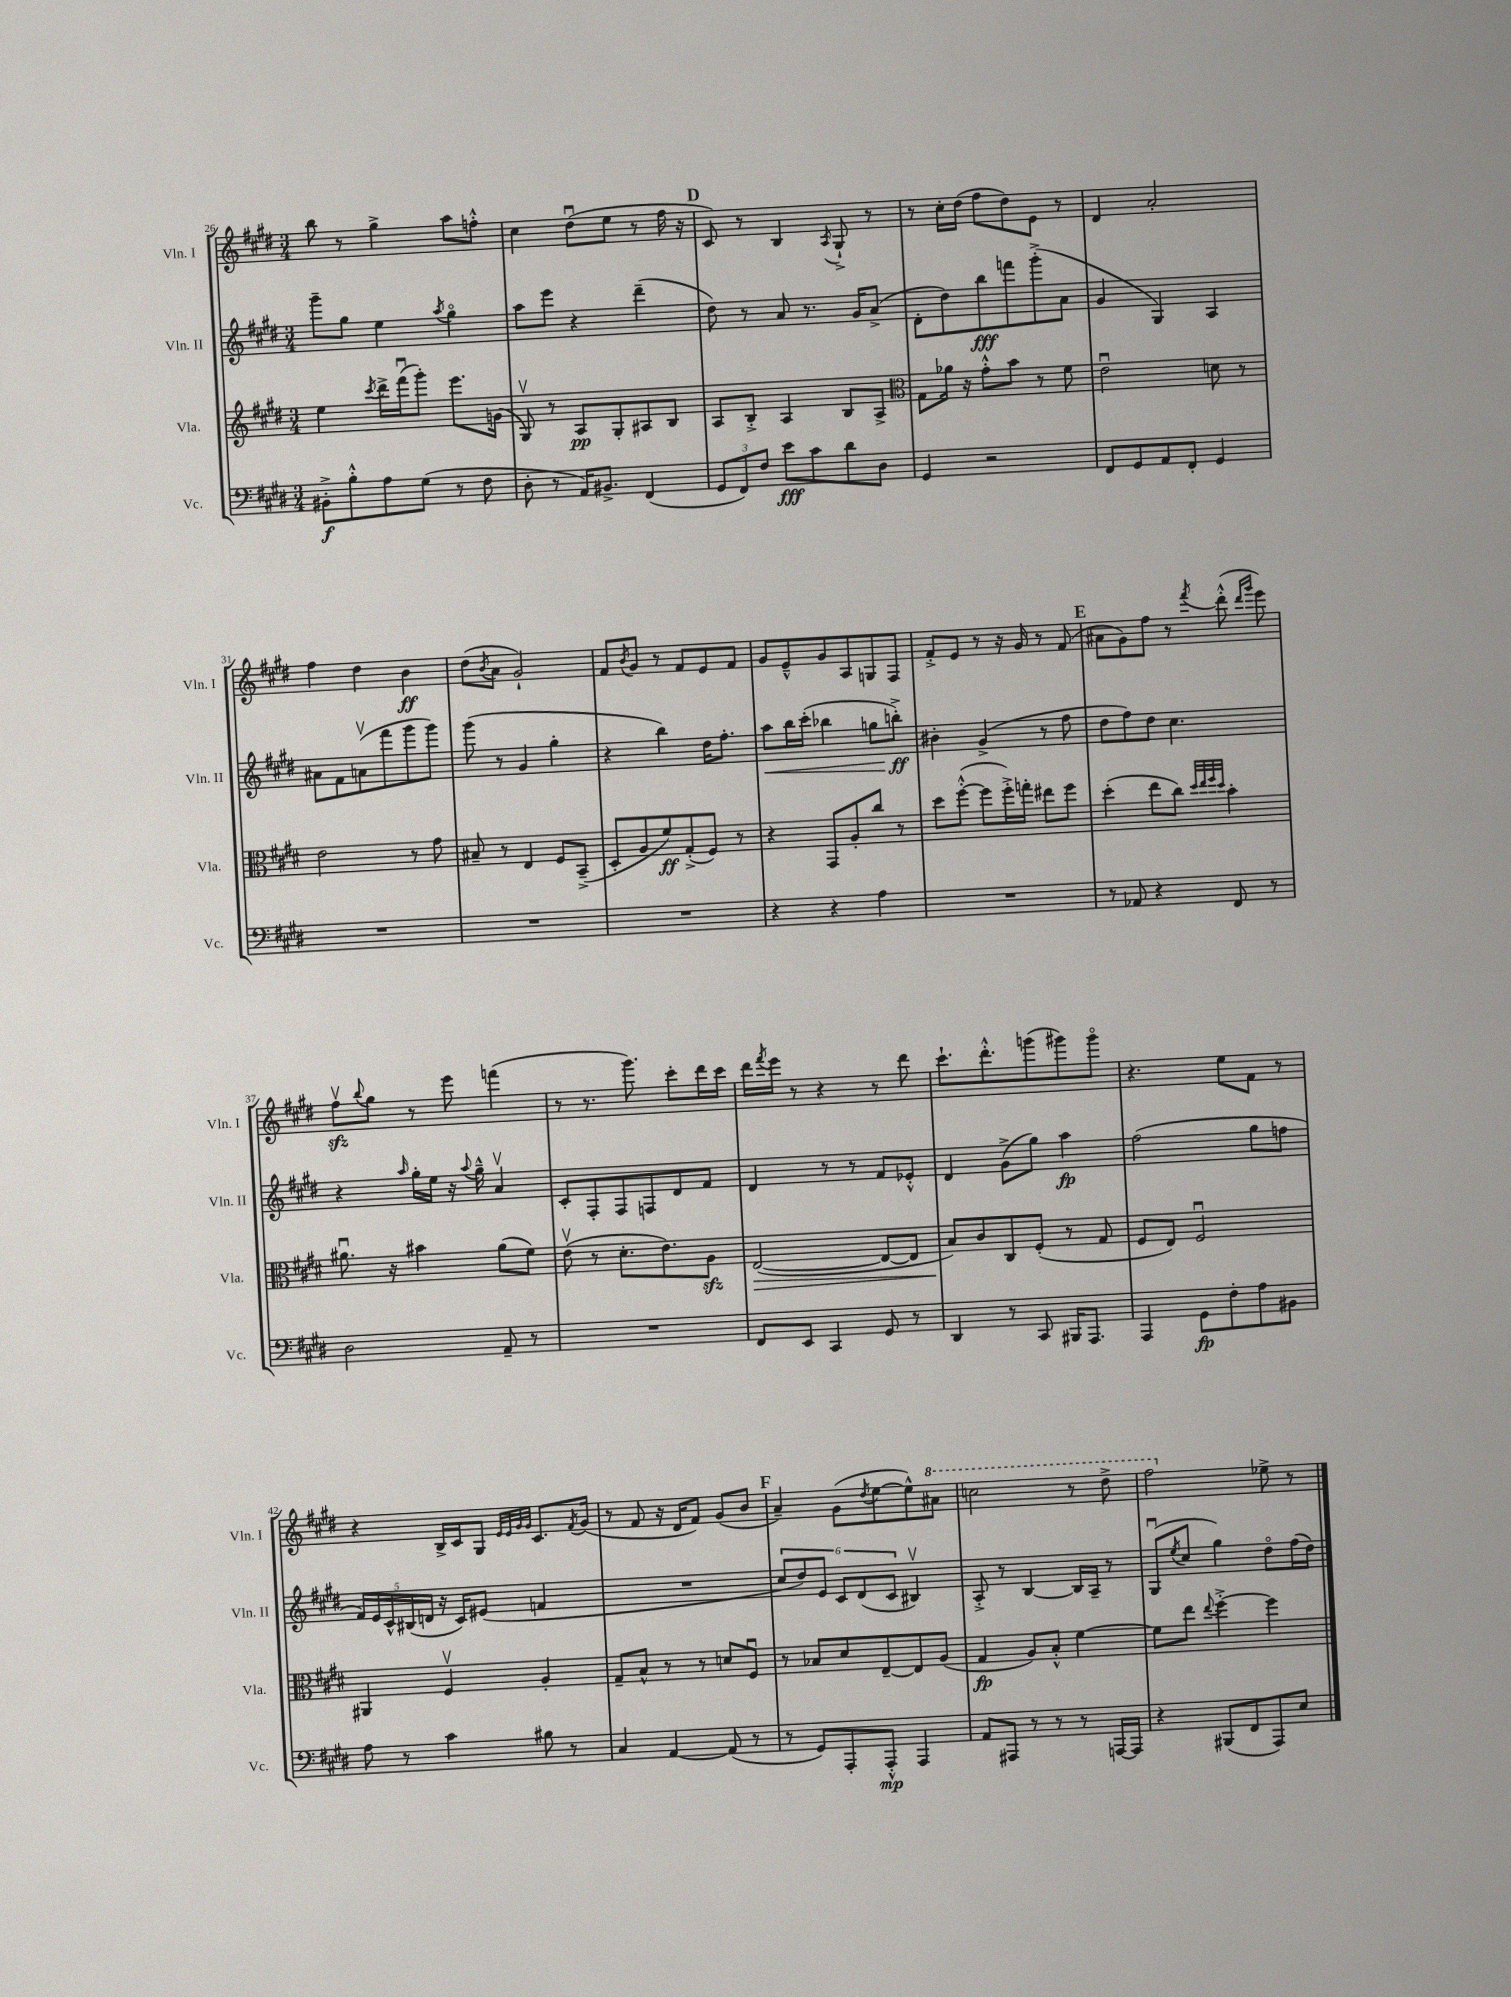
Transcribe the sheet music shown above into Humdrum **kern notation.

**kern	**dynam	**kern	**dynam	**kern	**dynam	**kern	**dynam
*part4	*part4	*part3	*part3	*part2	*part2	*part1	*part1
*staff4	*staff4	*staff3	*staff3	*staff2	*staff2	*staff1	*staff1
*I"Vc.	*	*I"Vla.	*	*I"Vln. II	*	*I"Vln. I	*
*I'Vc.	*	*I'Vla.	*	*I'Vln. II	*	*I'Vln. I	*
*clefF4	*	*clefG2	*	*clefG2	*	*clefG2	*
*k[f#c#g#d#]	*	*k[f#c#g#d#]	*	*k[f#c#g#d#]	*	*k[f#c#g#d#]	*
*M3/4	*	*M3/4	*	*M3/4	*	*M3/4	*
=26	=26	=26	=26	=26	=26	=26	=26
8BB#X'^\L	f	4ee\	.	8ggg#~\L	.	8bb\	.
8B'^^\	.	.	.	8gg#\J	.	8r	.
.	.	8qccc#/	.	.	.	.	.
8A\	.	16ddd#^\LL	.	4ee\	.	4gg#^\	.
.	.	(16fff#u\J	.	.	.	.	.
(8G#\J	.	8ggg#'\J)	.	.	.	.	.
.	.	.	.	8qaa/	.	.	.
8r	.	8.eee\L	.	4gg#\	.	8aa\L	.
8F#\	.	.	.	.	.	8ffn'^^\J	.
.	.	(16gn\Jk	.	.	.	.	.
=27	=27	=27	=27	=27	=27	=27	=27
8D#'\	.	8G#v/)	.	8aa\L	.	4cc#\	.
8r	.	8r	.	8eee\J	.	.	.
16AA/KL)	.	8A/L	pp	4r	.	(8dd#u\L	.
8.BB#X^/J	.	.	.	.	.	.	.
.	.	8G#'/	.	.	.	8ee\J	.
(4FF#/	.	8A#X/	.	(4ddd#~\	.	8r	.
.	.	8B/J	.	.	.	16ff#\	.
.	.	.	.	.	.	16r	.
!!LO:REH:place=s1:t=D
=28	=28	=28	=28	=28	=28	=28	=28
12GG#/L	.	8A/L	.	8dd#\)	.	8c#/)	.
12FF#/)	.	.	.	.	.	.	.
.	.	8B'^/J	.	8r	.	8r	.
12F#/J	.	.	.	.	.	.	.
8e\L	fff	4A/	.	8a/	.	4B/	.
8c#\	.	.	.	8.r	.	.	.
.	.	.	.	.	.	8qA/	.
8d#\	.	8B/L	.	.	.	8G#`^/	.
.	.	.	.	16g#/KL	.	.	.
8D#\J	.	8A^/J	.	(8a^/J	.	8r	.
=29	=29	=29	=29	=29	=29	=29	=29
*	*	*clefC3	*	*	*	*	*
4GG#/	.	8G#\L	.	8d#'\L	.	8r	.
.	.	16a-X\Jk	.	8dd#\)	.	16cc#'\LL	.
.	.	16r	.	.	.	(16dd#\JJ	.
2r	.	8g#'^^\L	.	8bb\	fff	8ff#\L	.
.	.	8b\J	.	8fffn\	.	8dd#\)	.
.	.	8r	.	(8ggg#'^\	.	8e\J	.
.	.	8f#\	.	8a\J	.	8r	.
=30	=30	=30	=30	=30	=30	=30	=30
8FF#/L	.	2eu\	.	4g#/	.	4d#/	.
8GG#/	.	.	.	.	.	.	.
8AA/	.	.	.	4G#/)	.	2a'/	.
8FF#'/J	.	.	.	.	.	.	.
4GG#/	.	8dn\	.	4A/	.	.	.
.	.	8r	.	.	.	.	.
!!LO:LB:g=z
=31	=31	=31	=31	=31	=31	=31	=31
2.r	.	2e\	.	8a#X\L	.	4ff#\	.
.	.	.	.	8f#\	.	.	.
.	.	.	.	(8anv\	.	4dd#\	.
.	.	.	.	8fff#\	.	.	.
.	.	8r	.	8ggg#\	.	4b\	ff
.	.	8g#\	.	8ggg#\J)	.	.	.
=32	=32	=32	=32	=32	=32	=32	=32
2.r	.	8B#X~/	.	(8ggg#\	.	(8dd#\L	.
.	.	.	.	.	.	8qb/	.
.	.	8r	.	8r	.	8a\J	.
.	.	4E/	.	4g#/	.	2g#`/)	.
.	.	8F#/L	.	4gg#'\	.	.	.
.	.	(8BB~^/J	.	.	.	.	.
=33	=33	=33	=33	=33	=33	=33	=33
2.r	.	8D#'/L	.	4r	.	8f#/L	.
.	.	.	.	.	.	8qb/	.
.	.	8A/	.	.	.	8g#/J	.
.	.	8f#/)	ff	4bb\)	.	8r	.
.	.	(8G#'^/	.	.	.	8f#/L	.
.	.	8F#/J)	.	16dd#\KL	.	8e/	.
.	.	.	.	8.ff#'\J	.	.	.
.	.	8r	.	.	.	8f#/J	.
=34	=34	=34	=34	=34	=34	=34	=34
!	!	!	!	!	!LO:HP:b	!	!
4r	.	4r	.	8aa\L	<	8g#/L	.
.	.	.	.	16bb\L	.	8e~^^/	.
.	.	.	.	(16ccc#'\JJ	.	.	.
4r	.	8GG#/L	.	4bb-X\	.	8g#/	.
.	.	8A'/	.	.	.	8A/	.
4A\	.	8cc#/J	.	8ggn\L	.	8Gn/	.
.	.	8r	.	8bbn'^\J)	ff	8F#/J	.
.	.	.	.	.	[	.	.
=35	=35	=35	=35	=35	=35	=35	=35
2.r	.	8dd#\L	.	4b#X'\	.	8f#'^/L	.
.	.	([8ff#'^^\J	.	.	.	8e/J	.
.	.	8ff#\L]	.	(4g#^/	.	8r	.
.	.	16ff#'^\L)	.	.	.	16r	.
.	.	16ggn'\JJ	.	.	.	16g#/	.
.	.	8ee#X\L	.	8r	.	8r	.
.	.	8ff#\J	.	8ff#\	.	(8f#/	.
!!LO:REH:place=s1:t=E
=36	=36	=36	=36	=36	=36	=36	=36
8r	.	(4dd#'\	.	8dd#\L	.	8a#X\L	.
8AA-X/	.	.	.	8ff#\)	.	8g#\)	.
4r	.	8ee\L	.	8dd#\J	.	8ff#\J	.
.	.	8cc#\J)	.	4.cc#\	.	8r	.
.	.	32qqdd#/LLL	.	.	.	.	.
.	.	32qqee/	.	.	.	.	.
.	.	32qqff#/	.	.	.	.	.
.	.	32qqdd#/JJJ	.	.	.	8qfff#/	.
8FF#/	.	4b'\	.	.	.	(8ddd#'^^\	.
.	.	.	.	.	.	16qqddd#/LL	.
.	.	.	.	.	.	16qqggg#/JJ	.
8r	.	.	.	.	.	8eee\)	.
!!LO:LB:g=z
=37	=37	=37	=37	=37	=37	=37	=37
2D#\	.	8.a#Xu\	.	4r	.	8ff#zzv\L	.
.	.	.	.	.	.	8qqbb/	.
.	.	.	.	.	.	8gg#\J	.
.	.	16r	.	.	.	.	.
.	.	.	.	16qqaa/	.	.	.
.	.	4b#X\	.	16gg#'\LL	.	8r	.
.	.	.	.	16ee\JJ	.	.	.
.	.	.	.	16r	.	8eee\	.
.	.	.	.	8qqaa/	.	.	.
.	.	.	.	16gg#~^^\	.	.	.
8AA~/	.	(8a#\L	.	4av/	.	(4fffn\	.
8r	.	8f#\J)	.	.	.	.	.
=38	=38	=38	=38	=38	=38	=38	=38
2.r	.	(8ev\	.	8c#'/L	.	8r	.
.	.	8r	.	8F#'/	.	8.r	.
.	.	8.d#'\L	.	8F#/	.	.	.
.	.	.	.	.	.	8.ggg#\)	.
.	.	.	.	8Fn/	.	.	.
.	.	8.e\)	.	.	.	.	.
.	.	.	.	8d#/	.	8ccc#'\L	.
.	.	8Azz\J	.	8f#/J	.	16ddd#\L	.
.	.	.	.	.	.	16ccc#\JJ	.
=39	=39	=39	=39	=39	=39	=39	=39
!	!	!	!LO:HP:b	!	!	!	!
8FF#/L	.	([2E/	>	4d#/	.	16ddd#\LL	.
.	.	.	.	.	.	8qfff#/	.
.	.	.	.	.	.	16eee\JJ	.
8EE/J	.	.	.	.	.	8r	.
4CC#/	.	.	.	8r	.	4r	.
.	.	.	.	8r	.	.	.
8GG#/	.	8E/L_	.	8f#/L	.	8r	.
8r	.	8E/J]	.	8e-X'^^/J	.	8ddd#\	.
=40	=40	=40	=40	=40	=40	=40	=40
4DD#/	.	8B/L)	.	4d#/	.	8.ccc#`\L	.
.	.	8c#/	]	.	.	.	.
.	.	.	.	.	.	8.ddd#'^^\	.
8r	.	8C#/	.	(8g#^\L	.	.	.
8CC#/	.	(8F#'/J	.	8gg#\J)	.	(8gggn\	.
16BBB#X/KL	.	8r	.	4aa\	fp	8ggg#X\)	.
8.AAA/J	.	.	.	.	.	.	.
.	.	8G#/	.	.	.	8ggg#\J	.
=41	=41	=41	=41	=41	=41	=41	=41
4AAA/	.	8F#/L	.	(2ff#\	.	4.r	.
.	.	8E/J)	.	.	.	.	.
8GG#\L	fp	2F#u/	.	.	.	.	.
8F#'\	.	.	.	.	.	8ee\L	.
8A\	.	.	.	8gg#\L	.	8f#\J	.
8BB#X\J	.	.	.	8ffn\J	.	8r	.
!!LO:LB:g=z
=42	=42	=42	=42	=42	=42	=42	=42
8A\	.	4AA#X/	.	20f#/LL)	.	4r	.
.	.	.	.	20e/	.	.	.
.	.	.	.	20c#^^/	.	.	.
8r	.	.	.	.	.	.	.
.	.	.	.	(20B#X/	.	.	.
.	.	.	.	20dn/JJ	.	.	.
4c#\	.	4F#v/	.	16r	.	16B^/LL	.
.	.	.	.	16c#/KL)	.	16c#/J	.
.	.	.	.	(8e#X/J	.	8G#/J	.
.	.	.	.	.	.	32qqe/LLL	.
.	.	.	.	.	.	32qqe/	.
.	.	.	.	.	.	32qqg#/	.
.	.	.	.	.	.	32qqg#/JJJ	.
8B#X\	.	4A'/	.	4fn/	.	8.c#/L	.
8r	.	.	.	.	.	.	.
.	.	.	.	.	.	8qf#/	.
.	.	.	.	.	.	(16g#/Jk	.
=43	=43	=43	=43	=43	=43	=43	=43
4C#/	.	8G#~/L	.	2.r	.	8r	.
.	.	8B^^/J	.	.	.	8f#/	.
[4AA/	.	8r	.	.	.	16r	.
.	.	.	.	.	.	16d#/KL	.
.	.	8r	.	.	.	8f#/J)	.
(8AA/]	.	8dn/L	.	.	.	(8g#/L	.
8r	.	8F#u/J	.	.	.	8b/J	.
!!LO:REH:place=s1:t=F
=44	=44	=44	=44	=44	=44	=44	=44
8r	.	8r	.	12cc#/L	.	4a~/)	.
.	.	.	.	12dd#/)	.	.	.
8GG#/L)	.	8B-X/L	.	.	.	.	.
.	.	.	.	12e/J	.	.	.
8AAA'/	.	8d#/	.	12c#/L	.	(8g#\L	.
.	.	.	.	(12d#/	.	.	.
.	.	.	.	.	.	8qdd#/	.
8AAA'^^/J	mp	[8E~/	.	.	.	[8ee\	.
.	.	.	.	12c#/J	.	.	.
4AAA/	.	8E/]	.	4B#Xv/)	.	8ee^^\])	.
*	*	*	*	*	*	*8va	*
.	.	(8A/J	.	.	.	8aa#X\J	.
=45	=45	=45	=45	=45	=45	=45	=45
8AA/L	.	4G#/	fp	8A'^/	.	2cccn\	.
8AAA#X/J	.	.	.	8r	.	.	.
8r	.	8A/L)	.	[4B/	.	.	.
8r	.	8B'^^/J	.	.	.	.	.
8r	.	[4f#\	.	16B/LL]	.	8r	.
.	.	.	.	16A~/JJ	.	.	.
[16AAAn/LL	.	.	.	8r	.	8ddd#^\	.
16AAA/JJ]	.	.	.	.	.	.	.
=46	=46	=46	=46	=46	=46	=46	=46
4r	.	8f#\L]	.	(8G#u/L	.	2fff#\	.
.	.	.	.	8qee/	.	.	.
.	.	8ee\J	.	8cc#/J	.	.	.
.	.	8qqee/	.	.	.	.	.
(8BBB#X/L	.	[4ff#'^\	.	4gg#\)	.	.	.
8FF#/	.	.	.	.	.	.	.
*	*	*	*	*	*	*X8va	*
8AAA/)	.	4ff#\]	.	8dd#\L	.	8ee-X^\	.
8E/J	.	.	.	(16ff#\L	.	8r	.
.	.	.	.	16dd#\JJ)	.	.	.
==	==	==	==	==	==	==	==
*-	*-	*-	*-	*-	*-	*-	*-
